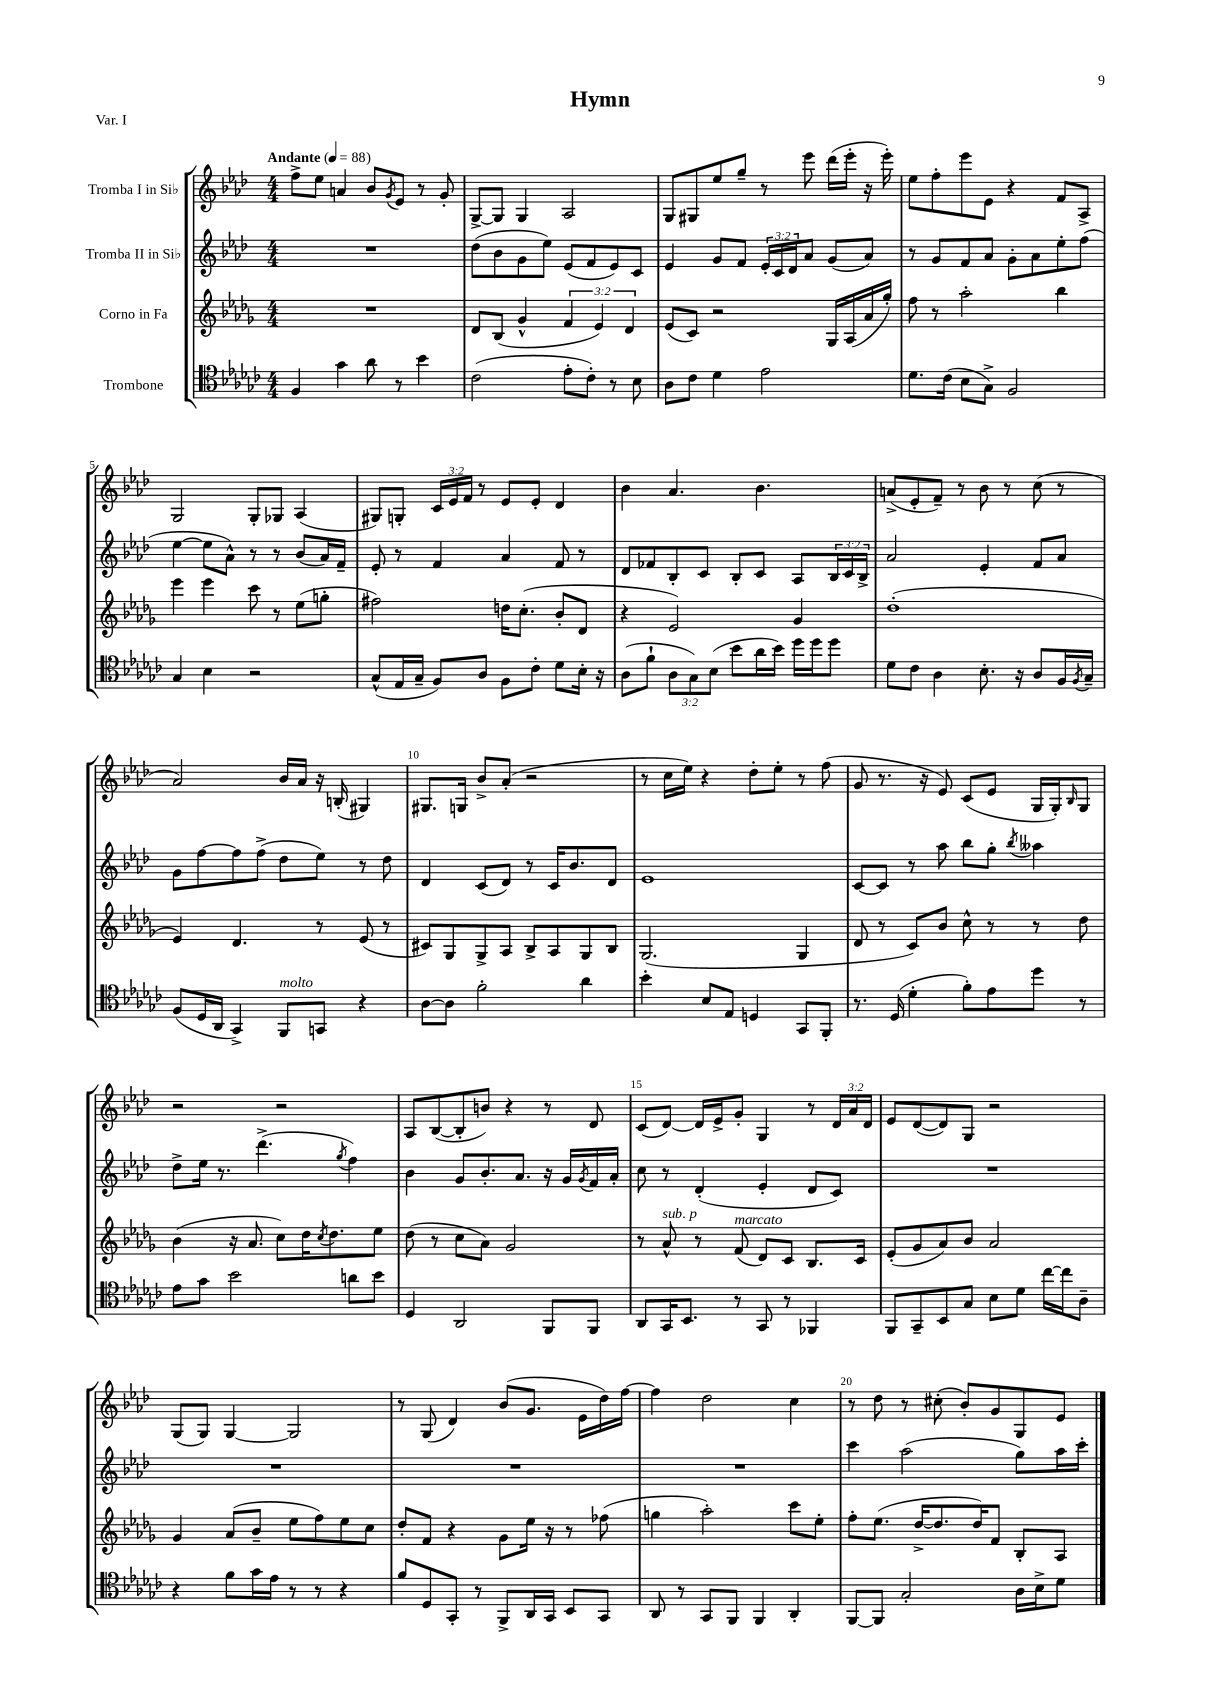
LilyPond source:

\header { title = "Hymn" piece = "Var. I" }
<<
\new StaffGroup <<
\new Staff = "s0" \with { instrumentName = "Tromba I in Sib" } {
    \clef treble \key aes \major \numericTimeSignature \time 4/4 \override Staff.TupletNumber.text = #tuplet-number::calc-fraction-text \tempo "Andante" 4 = 88
    f''8-> ees''8 a'4 bes'8 \acciaccatura { g'8 } ees'8 r8 g'8-. |
    g8~-> g8 g4 aes2 |
    g8 gis8 ees''8 g''8-- r8 ees'''8 des'''16( ees'''16-. r16 ees'''16-.) |
    ees''8 f''8-. ees'''8 ees'8 r4 f'8 aes8-> |
    g2 g8-. ges8 aes4( |
    gis8) g8-. \tuplet 3/2 { c'16 ees'16 f'16 } r8 ees'8 ees'8-. des'4 |
    bes'4 aes'4. bes'4. |
    a'8->( ees'8-. f'8--) r8 bes'8 r8 c''8( r8 |
    aes'2) bes'16 aes'16 r16 b16-.( gis4) |
    gis8. g16 bes'8-> aes'8-.( r2 |
    r8 c''16 ees''16) r4 des''8-. ees''8-. r8 f''8( |
    g'8 r8. r16 ees'8) c'8( ees'8 g16 g16-.) \grace { bes16 } g8 |
    r2 r2 |
    aes8 bes8~( bes8-. b'8) r4 r8 des'8 |
    c'8( des'8~) des'16 ees'16-> g'8-. g4 r8 \tuplet 3/2 { des'16 aes'16 des'16 } |
    ees'8 des'8~( des'8) g8 r2 |
    g8( g8) g4~ g2 |
    r8 g8( des'4) bes'8( g'8. ees'16 des''16) f''16~ |
    f''4 des''2 c''4 |
    r8 des''8 r8 cis''8-.( bes'8-.) g'8 g8 ees'8 \bar "|." |
}
\new Staff = "s1" \with { instrumentName = "Tromba II in Sib" } {
    \clef treble \key aes \major \numericTimeSignature \time 4/4 \override Staff.TupletNumber.text = #tuplet-number::calc-fraction-text
    R1 |
    des''8( bes'8 g'8 ees''8) ees'8( f'8 ees'8) c'8 |
    ees'4 g'8 f'8 \tuplet 3/2 { ees'16-. c'16 des'16 } aes'8 g'8( aes'8) |
    r8 g'8 f'8 aes'8 g'8-. aes'8 ees''8-. f''8( |
    ees''4~ ees''8 aes'8-^) r8 r8 bes'8( aes'16) f'16-- |
    ees'8-. r8 f'4 aes'4 f'8 r8 |
    des'8 fes'8 bes8-. c'8 bes8-. c'8 aes8 \tuplet 3/2 { bes16 c'16 bes16-> } |
    aes'2 ees'4-. f'8 aes'8 |
    g'8 f''8~ f''8 f''8->( des''8 ees''8) r8 des''8 |
    des'4 c'8( des'8) r8 c'16 bes'8. des'8 |
    ees'1 |
    c'8~ c'8 r8 aes''8 bes''8 g''8-. \acciaccatura { bes''8 } aeses''4 |
    des''8-> ees''16 r8. des'''4.->( \acciaccatura { g''8 } f''4) |
    bes'4 g'8 bes'8.-. aes'8. r16 g'16 \acciaccatura { g'8 } f'16 aes'16-. |
    c''8 r8 des'4-.( ees'4-. des'8 c'8) |
    R1 |
    R1 |
    R1 |
    R1 |
    c'''4 aes''2( g''8) aes''16 c'''16-. \bar "|." |
}
\new Staff = "s2" \with { instrumentName = "Corno in Fa" } {
    \clef treble \key des \major \numericTimeSignature \time 4/4 \override Staff.TupletNumber.text = #tuplet-number::calc-fraction-text
    R1 |
    des'8 bes8( ges'4-^ \tuplet 3/2 { f'4 ees'4) des'4 } |
    ees'8( c'8) r2 ges16 aes16( aes'16 ges''16-.) |
    f''8 r8 aes''2-. bes''4 |
    ees'''4 ees'''4 c'''8 r8 ees''8( g''8-. |
    fis''2) d''16 c''8.-.( bes'8-. des'8 |
    r4 ees'2) ges'4 |
    des''1-.( |
    ees'4) des'4. r8 ees'8( r8 |
    cis'8) ges8 ges8-> aes8 bes8-> aes8 ges8 bes8 |
    ges2.( ges4 |
    des'8 r8 c'8) bes'8 c''8-^ r8 r8 des''8 |
    bes'4( r16 aes'8. c''8) des''16 \acciaccatura { c''8 } des''8. ees''8 |
    des''8( r8 c''8 aes'8) ges'2 |
    r8 aes'8-^^\markup { \italic "sub. p" } r8 f'8^\markup { \italic "marcato" }( des'8) c'8 bes8. c'16 |
    ees'8-.( ges'8 aes'8) bes'8 aes'2 |
    ges'4 aes'8( bes'8-- ees''8 f''8) ees''8 c''8 |
    des''8-. f'8 r4 ges'8 ees''16 r16 r8 fes''8( |
    g''4 aes''2-.) c'''8 ees''8-. |
    f''8-. ees''8.( des''16~-> des''8. des''16) f'8 bes8-. aes8 \bar "|." |
}
\new Staff = "s3" \with { instrumentName = "Trombone" } {
    \clef tenor \key ges \major \numericTimeSignature \time 4/4 \override Staff.TupletNumber.text = #tuplet-number::calc-fraction-text
    f4 ges'4 aes'8 r8 bes'4 |
    ces'2( ees'8-. ces'8-.) r8 bes8 |
    aes8 ces'8 des'4 ees'2 |
    des'8. ces'16( bes8 ges8->) f2 |
    ges4 bes4 r2 |
    ges8-^( ees16 ges16-- f8) aes8 f8 ces'8-. des'8 bes16-. r16 |
    aes8( f'8-! \tuplet 3/2 { aes8 ges8) bes8( } bes'8 aes'16 bes'16) des''16 des''16 des''8 |
    des'8 ces'8 aes4 bes8.-. r16 aes8 f16 \acciaccatura { f8 } ges16-- |
    f8( des16 aes,16 ges,4->) f,8^\markup { \italic "molto" } g,8 r4 |
    aes8~ aes8 f'2-. aes'4 |
    bes'4-. bes8 ees8 d4 ges,8 f,8-. |
    r8. des16( des'4-. f'8-.) ees'8 des''8 r8 |
    ees'8 ges'8 bes'2 a'8 bes'8 |
    des4 aes,2 f,8 f,8 |
    aes,8 ges,16 bes,8. r8 ges,8 r8 fes,4 |
    f,8 ges,8-- bes,8 ges8 bes8 des'8 ces''16~ ces''16 aes8-- |
    r4 f'8 ges'16 ees'16 r8 r8 r4 |
    f'8 des8 ges,8-. r8 f,8-> aes,16 ges,16 bes,8 ges,8 |
    aes,8 r8 ges,8 f,8 f,4 aes,4-. |
    f,8~ f,8 ges2-. aes16 bes16-> des'8 \bar "|." |
}
>>
>>
\layout { \context { \Score \override BarNumber.break-visibility = ##(#f #t #t) barNumberVisibility = #(every-nth-bar-number-visible 5) } }
